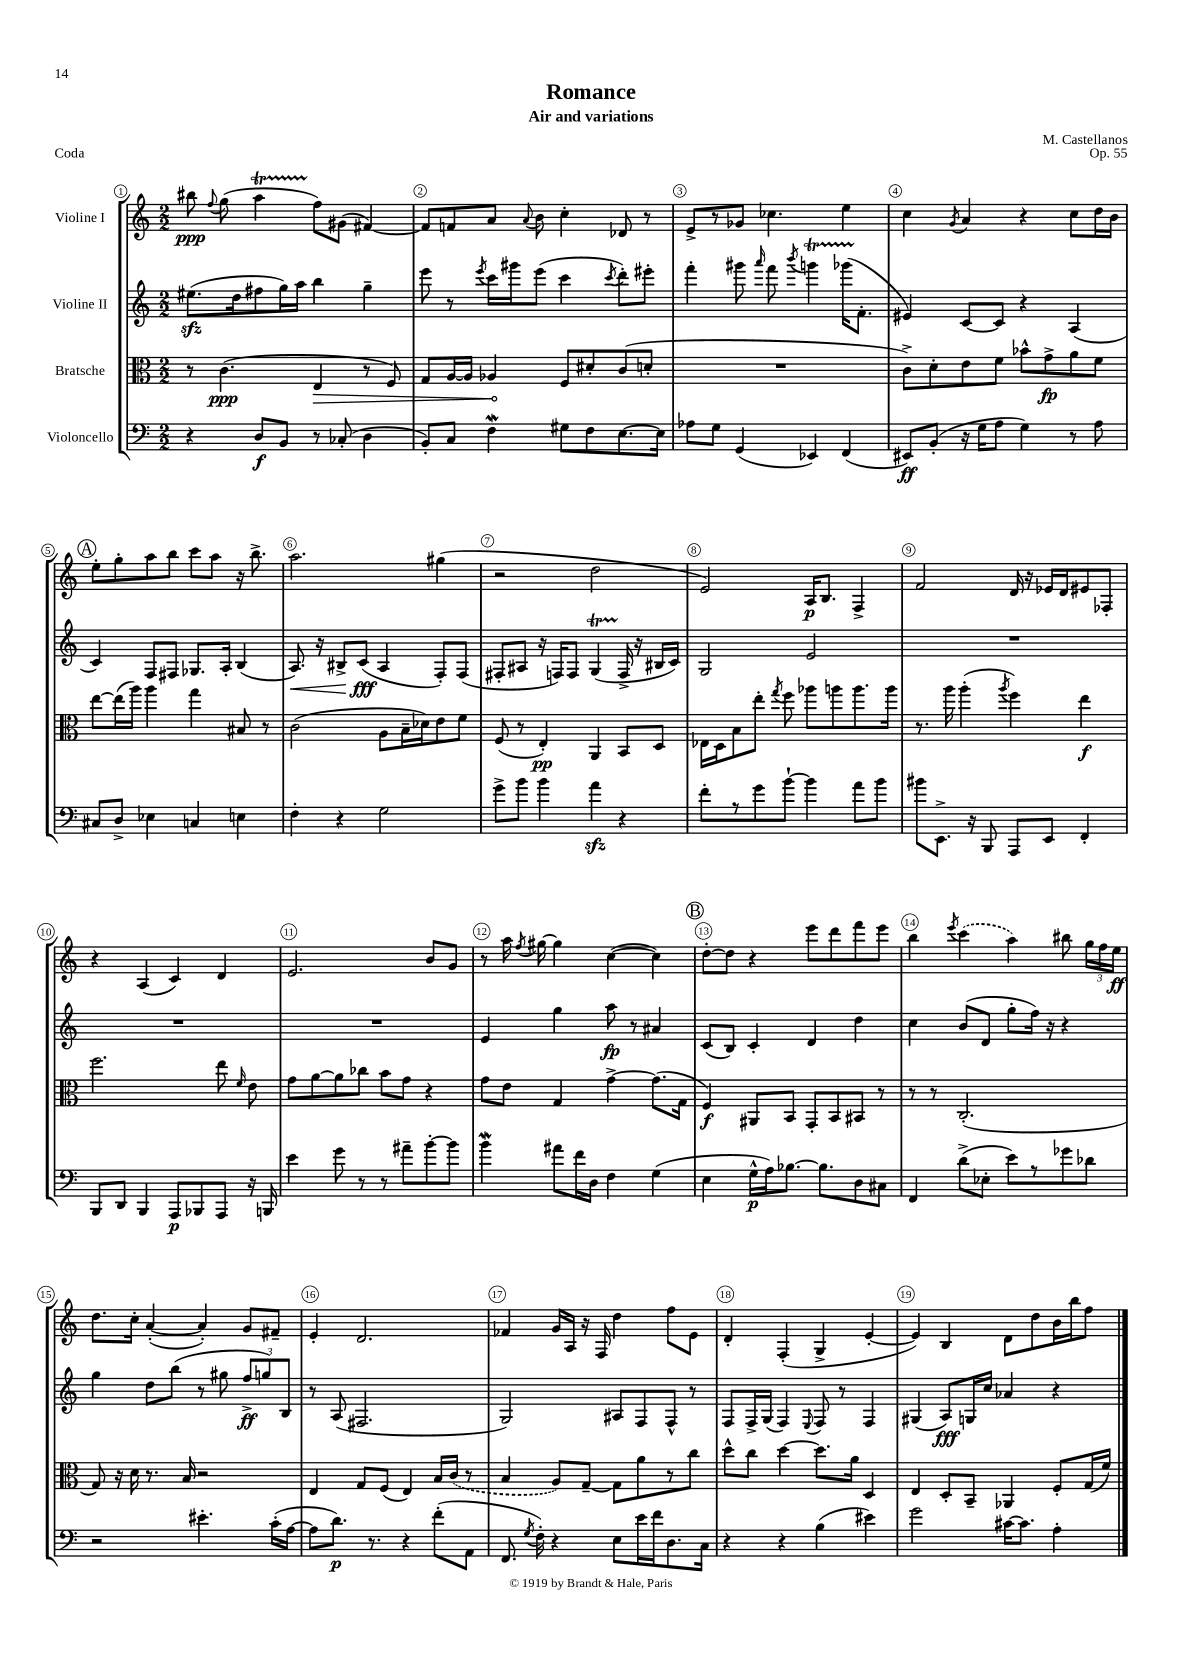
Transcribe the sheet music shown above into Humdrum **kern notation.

**kern	**kern	**kern	**kern
*staff4	*staff3	*staff2	*staff1
*clefF4	*clefC3	*clefG2	*clefG2
*k[]	*k[]	*k[]	*k[]
*M2/2	*M2/2	*M2/2	*M2/2
4r	8r	(8.ee#	8bb#
.	.	.	8qqff
.	(4.c	.	(8gg
.	.	16dd	.
8D	.	8ff#	4aa
8BB	.	16gg)	.
.	.	16aa	.
8r	4E	4bb	8ff)
(8C-'	.	.	(8g#
4D	8r	4gg~	[4f#)
.	8F)	.	.
=	=	=	=
8BB')	8G	8eee	8f#]
8C	[16A	8r	8f
.	16A]	.	.
.	.	8qeee	.
4F	4A-	16ccc	8a
.	.	16ggg#	.
.	.	.	8qqa
.	.	(8eee	8b
8G#	8F	4ccc	4cc'
8F	8d#'	.	.
.	.	8qccc	.
[8.E	(8c	8ddd')	8d-
.	8d'	8eee#'	8r
16E]	.	.	.
=	=	=	=
8A-	1r	4fff'	8e^
8G	.	.	8r
(4GG	.	8ggg#	8g-
.	.	16qqaaa	.
.	.	8fff	4.cc-
.	.	8qbbb	.
4EE-)	.	4ggg	.
(4FF	.	(16ggg-	4ee
.	.	8.f'	.
=	=	=	=
8EE#)	8c^)	4e#)	4cc
(8BB'	8d'	.	.
.	.	.	8qg
16r	8e	[8c	4a
16G	.	.	.
8A	8f	8c]	.
4G)	8b-^^	4r	4r
.	8g^	.	.
8r	8a	(4A	8cc
8A	8f	.	16dd
.	.	.	16b
=	=	=	=
8C#	[8ee	4c)	8ee'
8D^	(16ee]	.	8gg'
.	16aa)	.	.
4E-	4aa	8F	8aa
.	.	8F#	8bb
4C	4gg	8.G-	8ccc
.	.	.	8aa
.	.	16A'	.
4E	8B#	(4B	16r
.	.	.	8.bb^
.	8r	.	.
=	=	=	=
4F'	(2c	8.A)	2.aa
.	.	16r	.
4r	.	8B#^	.
.	.	(8c	.
2G	8A	4A	.
.	16B~	.	.
.	16d-)	.	.
.	8e	8F')	(4gg#
.	8f	(8F	.
=	=	=	=
8g^	(8F	8F#'	2r
8b	8r	8A#	.
4b	4E')	16r	.
.	.	16F)	.
.	.	8F	.
4a	4AA	(4G	2dd
4r	8BB	16F^	.
.	.	16r	.
.	8D	16B#	.
.	.	16c)	.
=	=	=	=
8f'	16E-	2G	2e)
.	16D	.	.
8r	8B	.	.
8g	8ee'	.	.
.	8qgg	.	.
[8b`	8ff	.	.
4b]	8aa-	2e	16A
.	.	.	8.B
.	8aa	.	.
8a	8.aa	.	4F^
8b	.	.	.
.	16aa	.	.
=	=	=	=
8b#	8.r	1r	2f
8.EE^	.	.	.
.	16aa	.	.
.	(4aa'	.	.
16r	.	.	.
8BBB	.	.	.
.	8qaa	.	.
8AAA	4ff)	.	16d
.	.	.	16r
8EE	.	.	16e-
.	.	.	16d
4FF'	4ee	.	8e#
.	.	.	8F-'
=	=	=	=
8BBB	2.ff	1r	4r
8DD	.	.	.
4BBB	.	.	(4A
8AAA	.	.	4c)
8BBB-	.	.	.
8AAA	8ee	.	4d
.	16qqf	.	.
16r	8e	.	.
16BBB	.	.	.
=	=	=	=
4e	8g	1r	2.e
.	[8a	.	.
8g	8a]	.	.
8r	8cc-	.	.
8r	8b	.	.
8a#~	8g	.	.
[8b'	4r	.	8b
8b]	.	.	8g
=	=	=	=
4b	8g	4e	8r
.	8e	.	16aa
.	.	.	8qff
.	.	.	[16gg#
8a#	4G	4gg	4gg#]
16f	.	.	.
16D	.	.	.
4F	[4g^	8aa	([4cc
.	.	8r	.
(4G	(8.g]	4a#	4cc])
.	16G	.	.
=	=	=	=
4E	4F)	(8c	[8dd'
.	.	8B)	8dd]
16G^^	8AA#	4c'	4r
16A)	.	.	.
[8.B-	8BB	.	.
.	8GG'	4d	8eee
8.B-]	.	.	.
.	8BB	.	8ddd
8D	8BB#	4dd	8fff
8C#	8r	.	8eee
=	=	=	=
4FF	8r	4cc	4bb
.	8r	.	.
.	.	.	8qeee
(8d^	(2.C'	(8b	(4ccc
8E-'	.	8d	.
8e)	.	8gg'	4aa)
8r	.	16ff)	.
.	.	16r	.
8g-	.	4r	8bb#
8d-	.	.	24gg
.	.	.	24ff
.	.	.	24ee
=	=	=	=
2r	8G)	4gg	8.dd
.	16r	.	.
.	16d	.	16cc'
.	8.r	8dd	([4a'
.	.	(8bb	.
.	16B	.	.
4.e#'	2r	8r	4a'])
.	.	8gg#	.
.	.	12ff^	8g
.	.	12gg)	.
(16c'	.	.	8f#~
.	.	12B	.
[16A	.	.	.
=	=	=	=
8A]	4E	8r	4e'
8.d)	.	(8A	.
.	8G	2.F#	2.d
8.r	.	.	.
.	(8F	.	.
4r	4E)	.	.
(8f'	16B	.	.
.	(16c	.	.
8AA	8r	.	.
=	=	=	=
8.FF	4B	2G)	4f-
8qG	.	.	.
16F')	.	.	.
4r	8A)	.	16g
.	.	.	16A
.	[8G~	.	16r
.	.	.	16F
8E	8G]	8A#	4dd
16e	8a	8F	.
16f	.	.	.
8.D	8r	8F^^	8ff
.	8cc	8r	8e
16C	.	.	.
=	=	=	=
4r	8dd^^	8F	4d'
.	8cc	16F^	.
.	.	(16G	.
4r	[4dd	4F)	(4F'
.	.	8qqE	.
(4B	8.dd]	8F	4G^
.	.	8r	.
.	16a	.	.
4e#)	4D	4F	[4e'
=	=	=	=
2g	4E	(4G#	4e])
.	8D'	8A)	4B
.	8BB~	16G	.
.	.	16cc	.
[16c#	4AA-	4a-	8d
8.c#]	.	.	.
.	.	.	8dd
4A'	8F'	4r	16b
.	.	.	16bb
.	(16G	.	8ff
.	16f)	.	.
==	==	==	==
*-	*-	*-	*-
